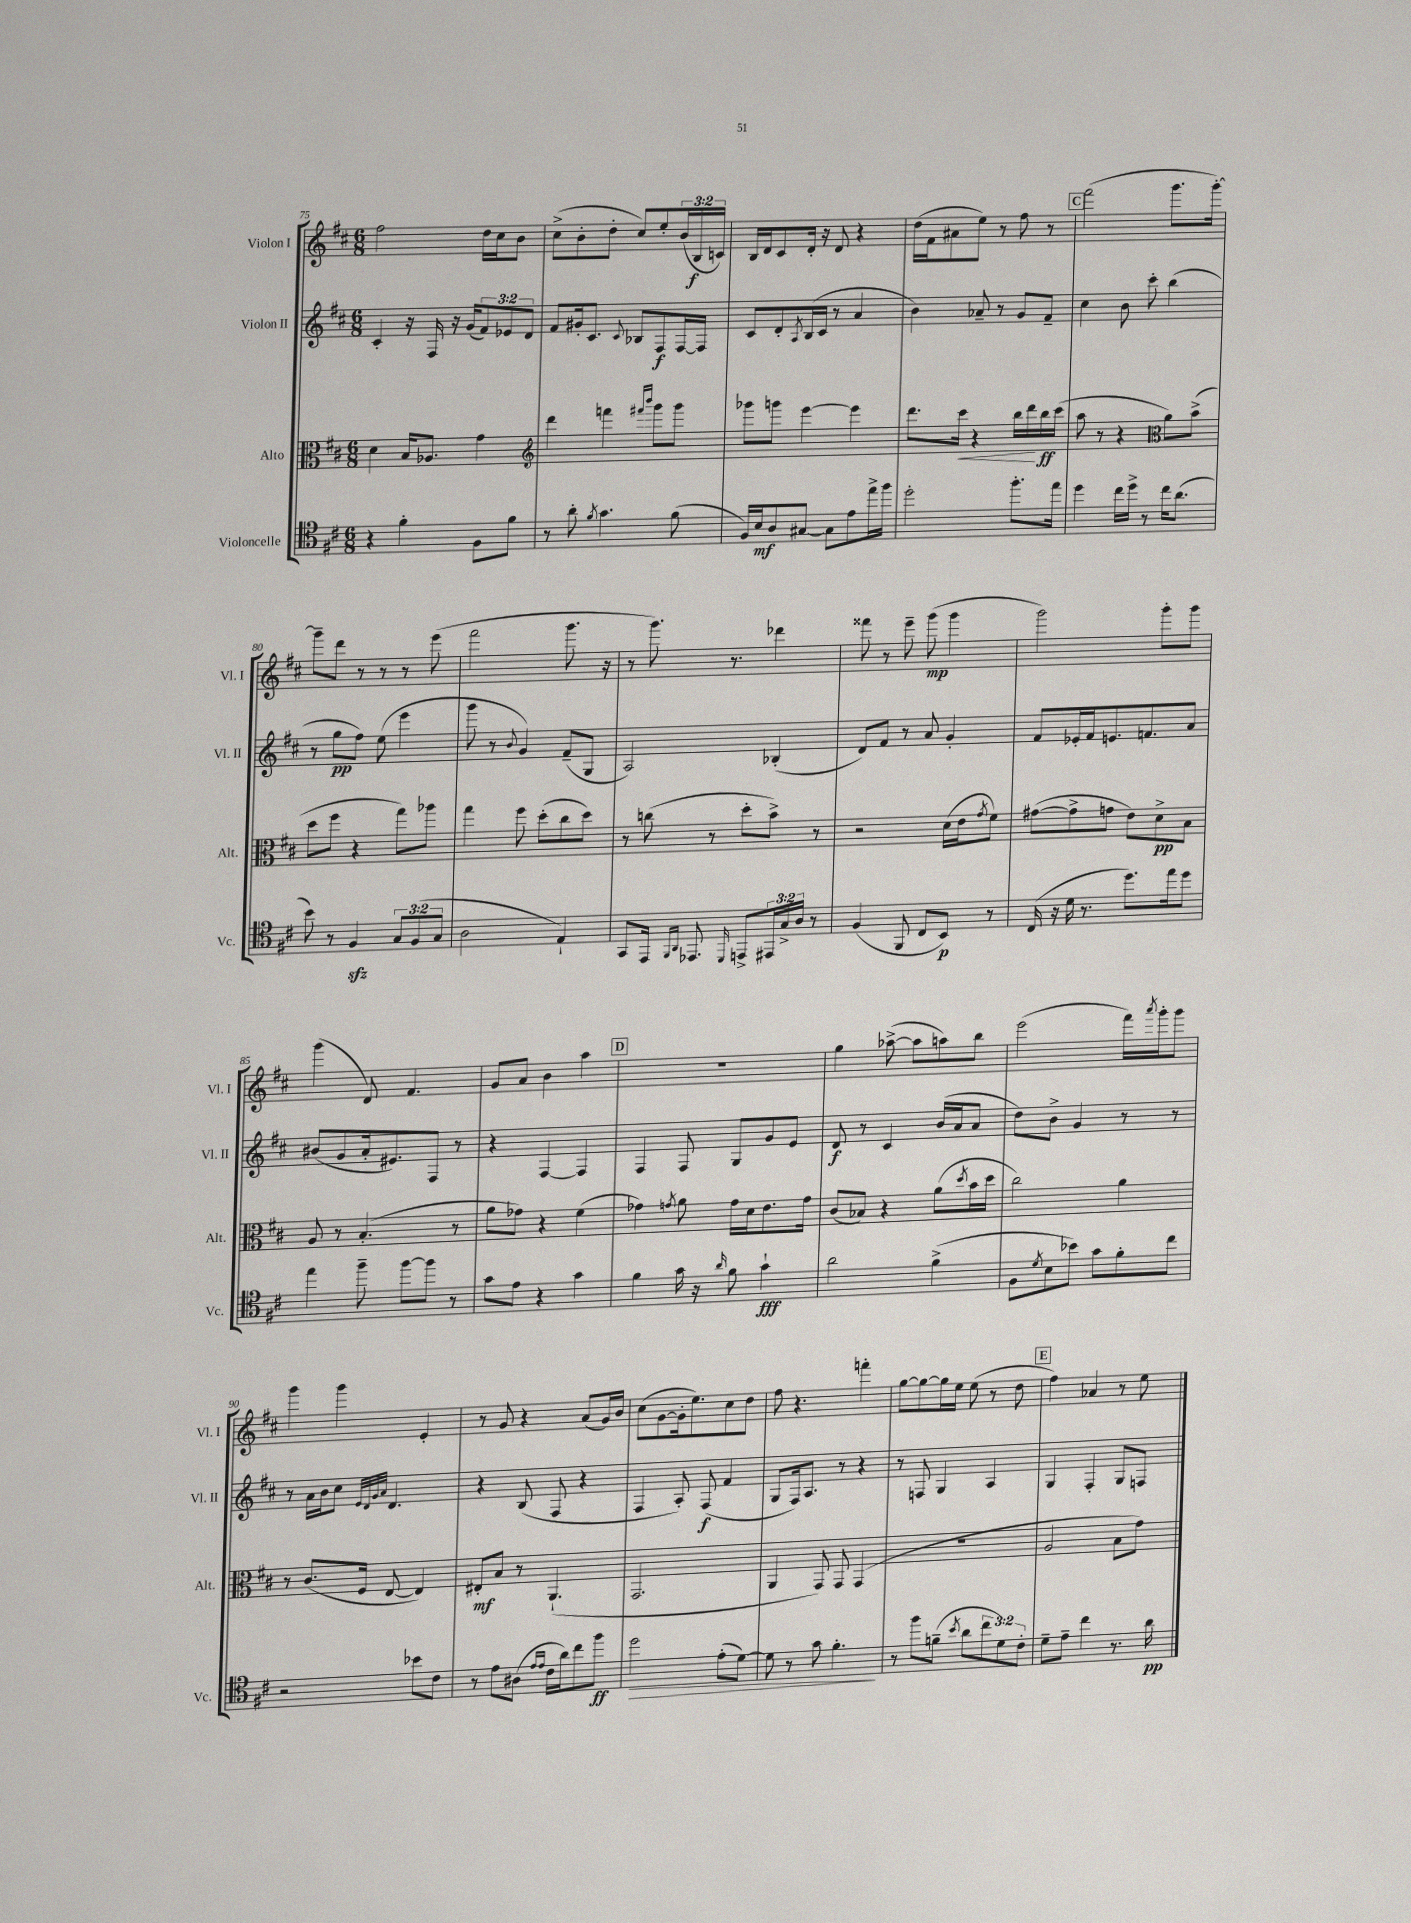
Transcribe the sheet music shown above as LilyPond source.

<<
\new StaffGroup <<
\new Staff = "s0" \with { instrumentName = "Violon I" shortInstrumentName = "Vl. I" } {
    \clef treble \key d \major \numericTimeSignature \time 6/8 \override Staff.TupletNumber.text = #tuplet-number::calc-fraction-text
    fis''2 d''16 cis''16 b'8 |
    cis''8->( b'8-. d''8-. cis''8) e''8-. \tuplet 3/2 { b'16( b16\f c'16) } |
    b16 d'16 cis'8 d'16-. r16 d'8 r4 |
    d''16( fis'16 ais'8 e''8) r8 fis''8 r8 |
    \mark \markup { \box "C" } fis'''2( g'''8. g'''16~-.) |
    g'''8-- d'''8 r8 r8 r8 e'''8( |
    fis'''2 g'''8. r16 |
    r8 g'''8.) r8. des'''4 |
    fisis'''8 r8 e'''8-- g'''8\mp( g'''4 |
    g'''2) g'''8-. g'''8 |
    g'''4( d'8) fis'4. |
    g'8 a'8 b'4 a''4 |
    \mark \markup { \box "D" } R2. |
    g''4 aes''8~->( aes''8 a''8) b''8 |
    e'''2( fis'''16) \acciaccatura { a'''8 } g'''16-. g'''8 |
    g'''4 g'''4 e'4-. |
    r8 g'8 r4 a'8( g'16) b'16 |
    cis''8( g'8~ g'16-. e''8.) cis''8 d''8 |
    fis''8 r4. f'''4-. |
    g''8~ g''8~ g''16 e''16 e''8( r8 d''8 |
    \mark \markup { \box "E" } fis''4) aes'4 r8 e''8 \bar "|." |
}
\new Staff = "s1" \with { instrumentName = "Violon II" shortInstrumentName = "Vl. II" } {
    \clef treble \key d \major \numericTimeSignature \time 6/8 \override Staff.TupletNumber.text = #tuplet-number::calc-fraction-text
    cis'4-. r16 fis16 r16 g'16( \tuplet 3/2 { fis'8) ees'8 d'8 } |
    fis'8 gis'16-. cis'8. \appoggiatura { cis'8 } bes8 fis8\f fis16~ fis16 |
    cis'8 d'8-. \acciaccatura { a8 } b16( cis'16 r8 a'4 |
    b'4) aes'8-- r8 g'8 fis'8-- |
    \mark \markup { \box "C" } cis''4 b'8 cis'''8-. b''4( |
    r8 g''8\pp fis''8) e''8( e'''4 |
    g'''8 r8 \appoggiatura { b'8 } g'4) fis'8--( g8 |
    a2) bes4-.( |
    d'8) fis'8 r8 a'8 g'4-. |
    fis'8 ees'16-. fis'16 e'8. f'8. a'8 |
    bis'8( g'8 a'16-. eis'8.) fis8 r8 |
    r4 fis4~ fis4 |
    \mark \markup { \box "D" } fis4 fis8 g8 g'8 e'8 |
    d'8\f r8 cis'4 b'16( a'16 a'8 |
    d''8) b'8-> g'4 r8 r8 |
    r8 a'16 b'16 cis''8 \grace { e'32 d'32 g'32 a'32 } d'4. |
    r4 b8( fis8 r4 |
    fis4 a8-.) fis8\f( fis'4 |
    g8 fis16) a8. r8 r4 |
    r8 f8 g4 a4 |
    \mark \markup { \box "E" } g4 fis4-. g8 f8 \bar "|." |
}
\new Staff = "s2" \with { instrumentName = "Alto" shortInstrumentName = "Alt." } {
    \clef alto \key d \major \numericTimeSignature \time 6/8
    d'4 b16 aes8. g'4 |
    \clef treble d'''4 f'''4 \grace { fis'''16 b'''16 } g'''8 g'''8 |
    ges'''8 g'''8 e'''4~ e'''4 |
    d'''8. cis'''16\< r4 b''16 d'''16\! b''16\ff cis'''16( |
    \mark \markup { \box "C" } a''8 r8 r4 \clef alto a'8) b'8->( |
    d''8 fis''8 r4 g''8) aes''8 |
    g''4 fis''8 d''8-.( cis''8 d''8) |
    r8 c''8( r8 d''8-. b'8->) r8 |
    r2 d'16( e'16 \acciaccatura { g'8 } fis'8) |
    gis'8~( gis'8-> g'8 e'8) d'8->\pp b8 |
    a8 r8 b4.-.( r8 |
    a'8 ges'8) r4 fis'4( |
    \mark \markup { \box "D" } ges'4) \acciaccatura { g'8 } a'8 g'16 d'16 e'8. g'16 |
    cis'8( bes8) r4 a'8( \acciaccatura { d''8 } b'16 d''16 |
    cis''2) a'4 |
    r8 cis'8.( fis16 e8~ e4) |
    eis8-.\mf b8 r8 a,4.-!( |
    g,2. |
    a,4 g,8) g,8 g,4( |
    R2. |
    \mark \markup { \box "E" } a2 b8 g'8) \bar "|." |
}
\new Staff = "s3" \with { instrumentName = "Violoncelle" shortInstrumentName = "Vc." } {
    \clef tenor \key d \major \numericTimeSignature \time 6/8 \override Staff.TupletNumber.text = #tuplet-number::calc-fraction-text
    r4 fis'4-. fis8 fis'8 |
    r8 a'8-. \acciaccatura { fis'8 } g'4. fis'8( |
    fis16) b16\mf a8 gis8~ gis8 e'8 e''16-> fis''16 |
    d''2-. fis''8.-. e''16 |
    \mark \markup { \box "C" } d''4 cis''16 d''16-> r8 cis''16 a'8.( |
    b'8) r8 fis4\sfz \tuplet 3/2 { g8 fis8( g8 } |
    a2 e4-!) |
    g,8 e,16 \grace { fis,16 a,16 } ees,8. \grace { d,16 } e,8-> \tuplet 3/2 { eis,16 g16-> a16 } r8 |
    fis4( fis,8 cis8 b,8\p) r8 |
    cis16( r16 d'16 r8. d''8.) e''16 d''8 |
    e''4 fis''8-- fis''8~ fis''8 r8 |
    g'8 e'8 r4 g'4 |
    \mark \markup { \box "D" } fis'4 g'16 r16 \grace { a'16 } fis'8 g'4-!\fff |
    a'2 fis'4->( |
    fis8 \acciaccatura { d'8 } b8 bes'8) g'8 fis'8-. cis''8 |
    r2 bes'8 cis'8 |
    r8 e'8 ais8( \grace { e'16 e'16 } cis'16 a'16) cis''8 fis''8\ff |
    d''2\> e'8-.( d'8~) |
    d'8 r8 g'8 fis'4.-.\! |
    r8 fis''8 f'8--( \acciaccatura { b'8 } a'8 \tuplet 3/2 { cis''8 d'8) cis'8-. } |
    \mark \markup { \box "E" } d'8-- e'8-- cis''4 r8. a'16\pp \bar "|." |
}
>>
>>
\layout { \context { \Score currentBarNumber = #75 } }
